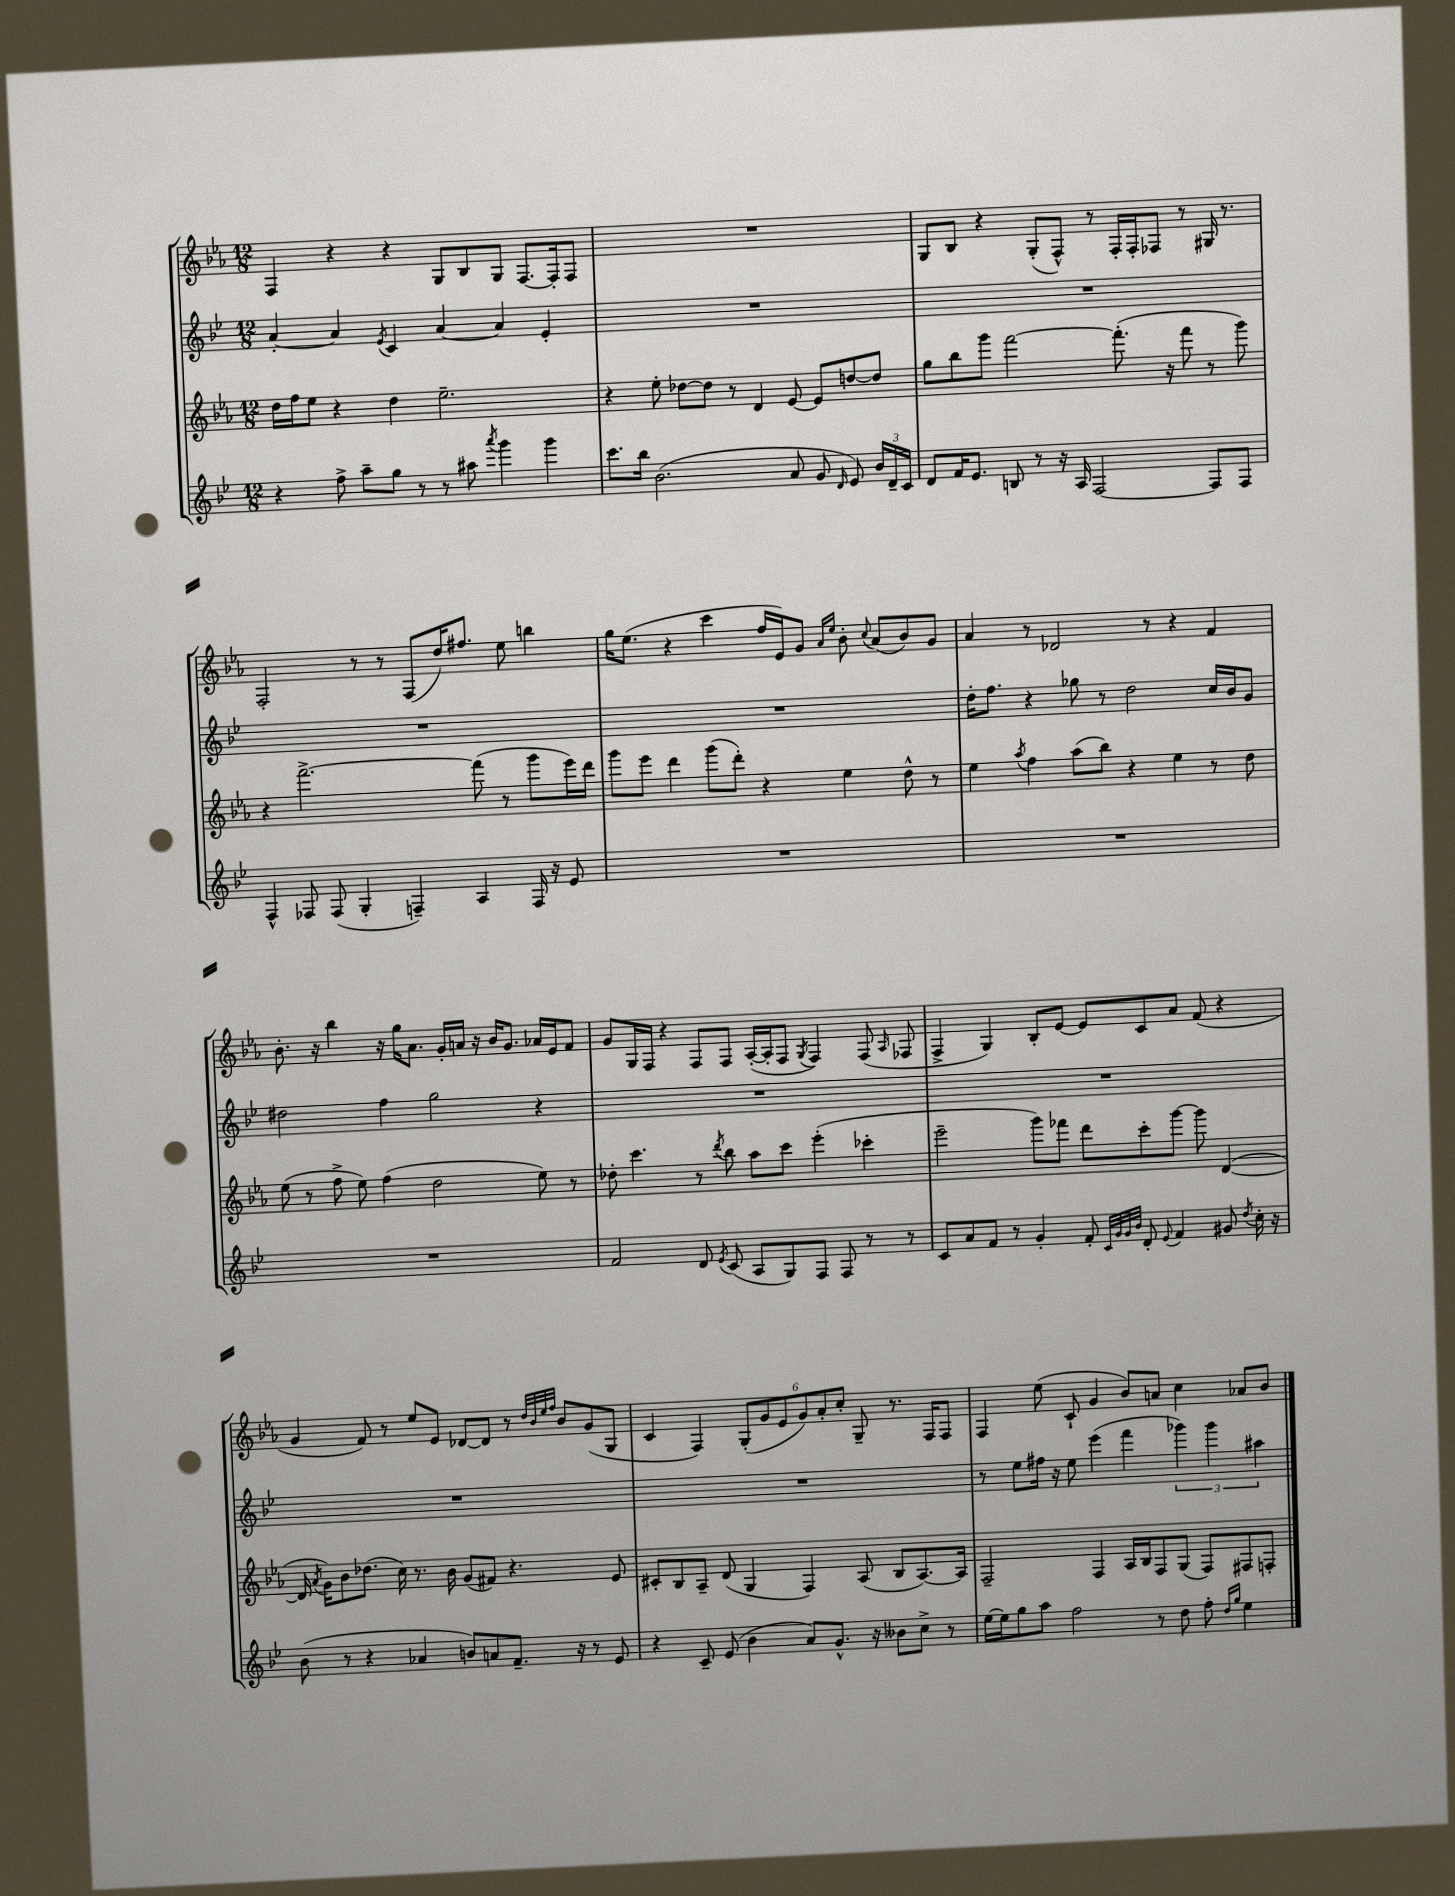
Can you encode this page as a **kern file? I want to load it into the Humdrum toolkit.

**kern	**kern	**kern	**kern
*staff4	*staff3	*staff2	*staff1
*clefG2	*clefG2	*clefG2	*clefG2
*k[b-e-]	*k[b-e-a-]	*k[b-e-]	*k[b-e-a-]
*M12/8	*M12/8	*M12/8	*M12/8
4r	16dd	[4a'	4F
.	16ff	.	.
.	8ee-	.	.
8ff^	4r	4a]	4r
8aa~	.	.	.
.	.	8qe-	.
8gg	4dd	4c	4r
8r	.	.	.
8r	2.ee-~	[4a	8G
8aa#	.	.	8B-
8qaaa	.	.	.
4ggg	.	4a]	8G
.	.	.	[8.F
4ggg	.	4e-'	.
.	.	.	16F']
.	.	.	8F
=	=	=	=
8.ccc	4r	1.r	1.r
16bb-	.	.	.
(2.b-	8ee-'	.	.
.	[8dd-	.	.
.	8dd-]	.	.
.	8r	.	.
.	4d	.	.
8a	[8e-	.	.
8g	8e-]	.	.
16qqd	.	.	.
8e-)	[8dd	.	.
24b-	8dd]	.	.
24d~	.	.	.
24c	.	.	.
=	=	=	=
8d	8gg	1.r	8G
16f	8bb-	.	8B-
8.e-	.	.	.
.	8ggg	.	4r
8B	[2fff	.	.
8r	.	.	(8G'
16r	.	.	8F^^)
16A	.	.	.
[2F	.	.	8r
.	(8.fff']	.	16F'
.	.	.	16F'
.	.	.	8F-
.	16r	.	.
.	8fff	.	8r
8F]	8r	.	16G#
.	.	.	8.r
8F	8ggg)	.	.
=	=	=	=
4F^^	4r	1.r	2F'
8F-	[2.fff^	.	.
(8F-	.	.	.
4G'	.	.	8r
.	.	.	8r
4F~)	.	.	(8F
.	.	.	16dd)
.	.	.	8.ff#
4A	(8fff]	.	.
.	8r	.	8ee-
16F	8ggg	.	4bb
16r	.	.	.
8e-	16eee-)	.	.
.	16ddd	.	.
=	=	=	=
1.r	8ggg	1.r	16gg
.	.	.	(8.ee-
.	8eee-	.	.
.	4ddd	.	4r
.	(8ggg	.	4ccc
.	8ddd')	.	.
.	4r	.	16ff
.	.	.	16e-)
.	.	.	8g
.	.	.	16qqa-
.	.	.	16qqee-
.	4ee-	.	8b-'
.	.	.	8qqcc
.	.	.	(8a-
.	8dd^^	.	8b-)
.	8r	.	8g
=	=	=	=
1.r	4ee-	16dd'	4a-
.	.	8.ff	.
.	8qaa-	.	.
.	4ff	4r	8r
.	.	.	2d-
.	(8aa-	8gg-	.
.	8bb-)	8r	.
.	4r	2dd	.
.	.	.	8r
.	4ee-	.	4r
.	8r	16cc	4f
.	.	16b-	.
.	8dd	8g	.
=	=	=	=
1.r	(8ee-	2dd#	8.b-'
.	8r	.	.
.	.	.	16r
.	8ff^	.	4bb-
.	8ee-)	.	.
.	(4ff	4ff	16r
.	.	.	16gg
.	.	.	8.a-
.	2dd	2gg	.
.	.	.	16g'
.	.	.	16a
.	.	.	16r
.	.	.	16b-
.	.	.	8.g
.	8ee-)	4r	16a-
.	.	.	16e-
.	8r	.	8f
=	=	=	=
2f	8dd-'	1.r	8g
.	4.ccc	.	16G
.	.	.	16F
.	.	.	4r
8d	8r	.	8F
8qe-	8qddd	.	.
(8c	8bb-	.	8F
8A	8aa-	.	([16A-'
.	.	.	16A-']
8G)	8ccc	.	8F
.	.	.	8qG
8F	(4eee-'	.	4F)
8F	.	.	.
8r	4ccc-'	.	(8F
.	.	.	16qqA-
8r	.	.	8F-
=	=	=	=
8c	2eee-~	1.r	4F^
8a	.	.	.
8f	.	.	4G)
8r	.	.	.
4g'	8ggg)	.	8B-'
.	8fff-	.	[8e-
8f'	8ddd	.	8e-]
32qqc	.	.	.
32qqg	.	.	.
32qqg	.	.	.
32qqb-	.	.	.
8d'	8ccc'	.	8c
8qqe-	.	.	.
4f	[8ggg	.	8a-
.	8ggg]	.	(8f
8g#	([4d	.	4r
8qdd	.	.	.
16cc'	.	.	.
16r	.	.	.
=	=	=	=
(8b-	16d]	1.r	4g
.	8qa-	.	.
.	16g)	.	.
8r	8b-	.	.
4r	(8.dd-	.	8f)
.	.	.	8r
.	16cc)	.	.
4a-	8.r	.	8ee-
.	.	.	8e-
.	16b-	.	.
8b)	(8g	.	[8d-
8a	8f#)	.	8d-]
8.f~	4.r	.	8r
.	.	.	32qqdd
.	.	.	32qqb-
.	.	.	32qqee-
.	.	.	32qqff
.	.	.	8b-
16r	.	.	.
8r	.	.	(8g
8e-	8e-	.	8G
=	=	=	=
4r	8c#'	1.r	4c
.	8B-	.	.
8c~	8A-~	.	4F)
(8e-	(8d	.	.
4b-	4G	.	(12G'
.	.	.	12g
.	.	.	12e-
8a)	4F)	.	12g)
.	.	.	12a-'
8.g^^	.	.	.
.	.	.	12cc'
.	(8A-	.	8G~
16r	.	.	.
8b--	8B-	.	8.r
8cc^	[8.A-)	.	.
.	.	.	16F
8r	.	.	8F
.	16A-]	.	.
=	=	=	=
[16ee-	2F~	8r	4F
16ee-]	.	.	.
8gg	.	8ee-	.
8aa	.	16ff#	(8ee-
.	.	16r	.
2ff	.	8ee-	8c`
.	4F	(4eee-	4g
.	16A-	4fff	8b-)
.	16B-	.	.
8r	8F	.	8a
8dd	(8G	6ggg-)	4cc
8ff'	8F)	.	.
.	.	6ggg-	.
16qqdd	.	.	.
16qqgg	.	.	.
4ee-	8F#	.	8a-
.	.	6aa#	.
.	8F'	.	8b-
==	==	==	==
*-	*-	*-	*-
